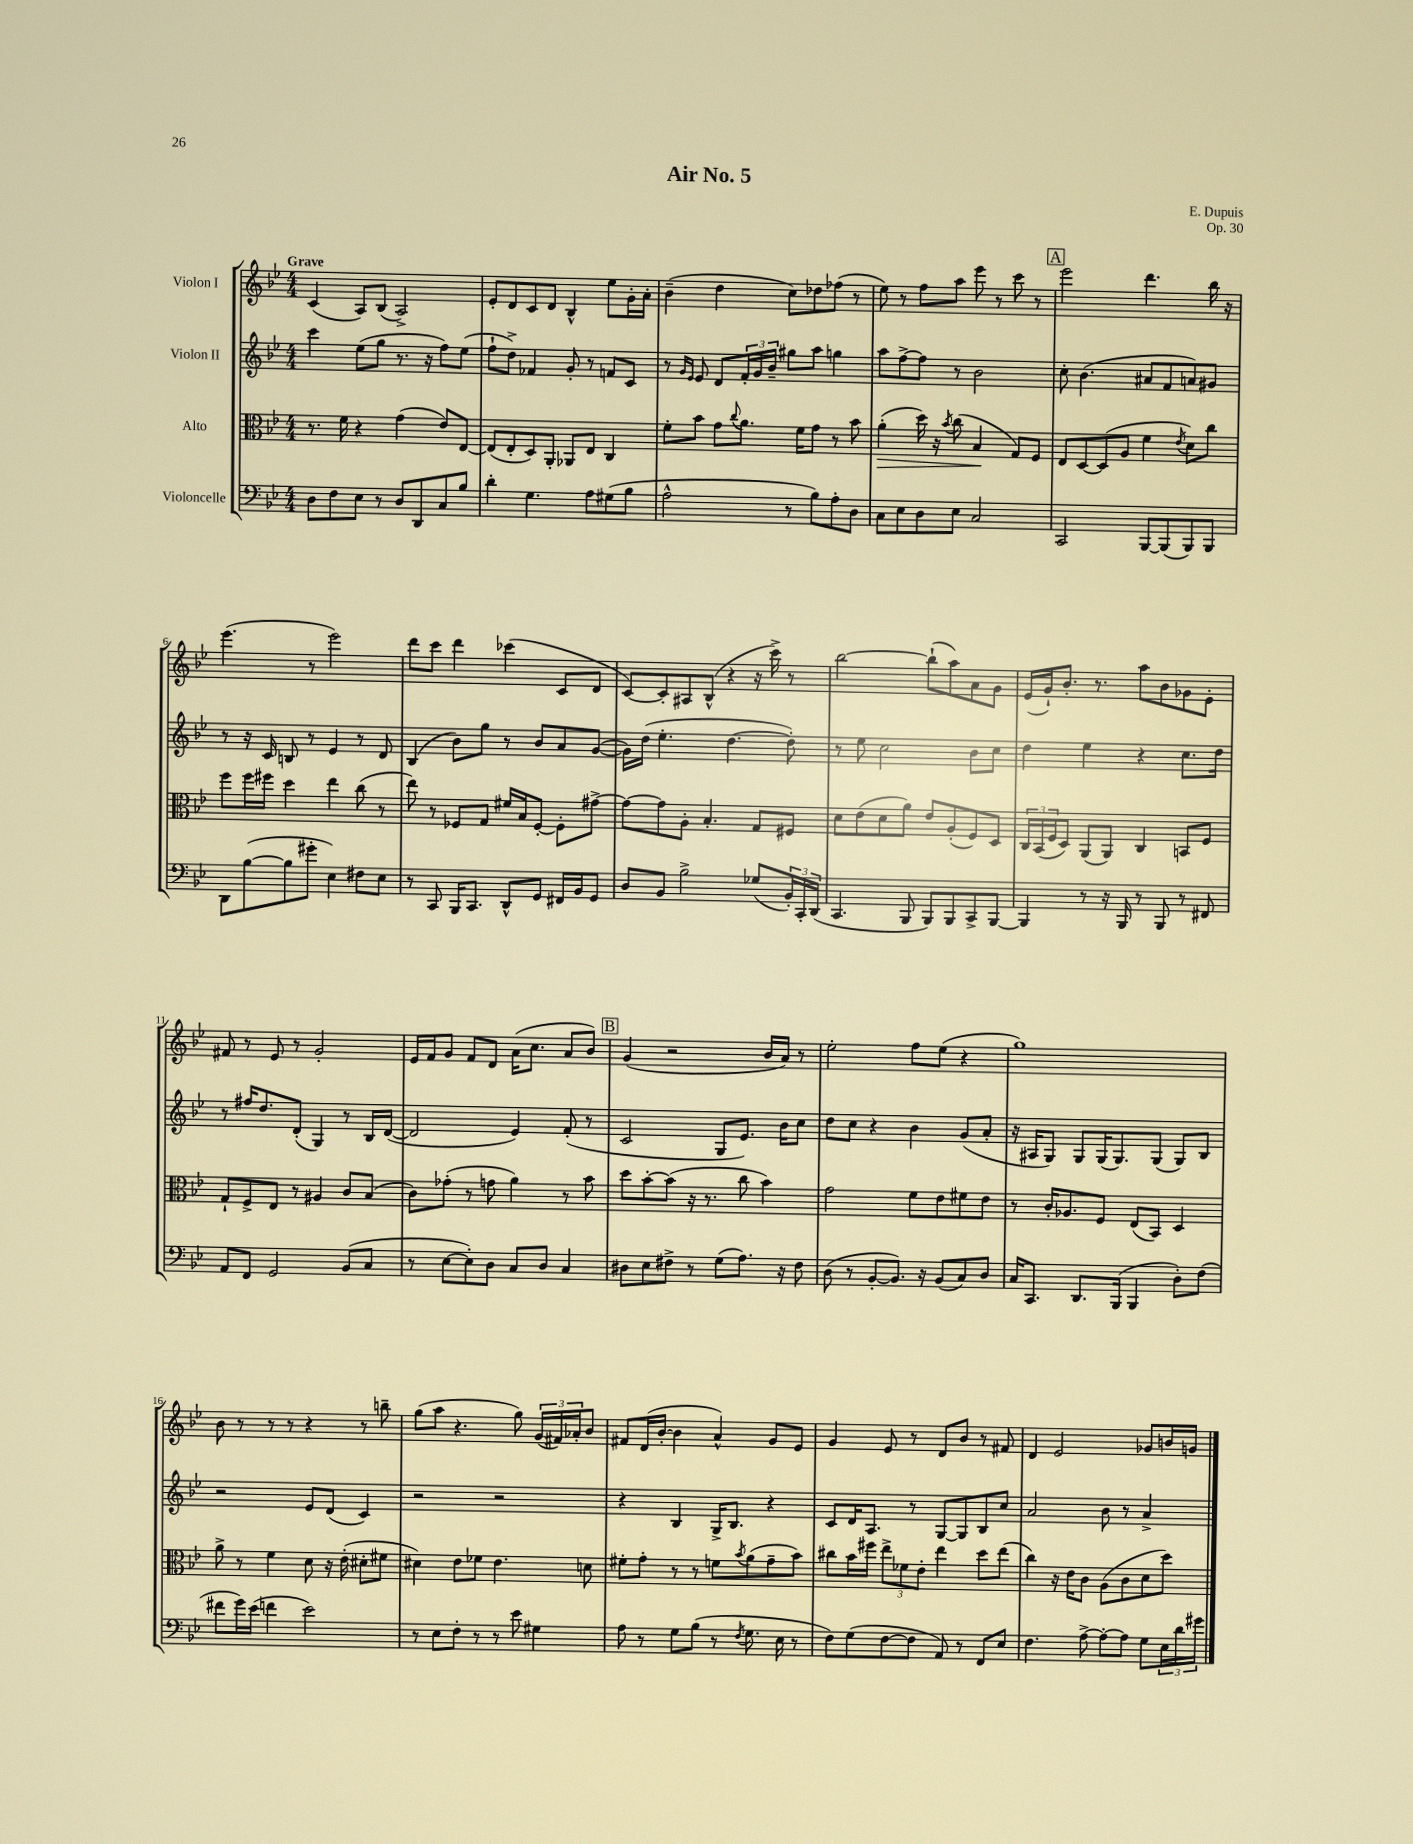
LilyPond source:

\header { title = "Air No. 5" composer = "E. Dupuis" opus = "Op. 30" }
<<
\new StaffGroup <<
\new Staff = "s0" \with { instrumentName = "Violon I" } {
    \clef treble \key bes \major \numericTimeSignature \time 4/4 \tempo "Grave"
    c'4( a8) bes8( a2->) |
    ees'8-. d'8 c'8 d'8 bes4-^ ees''8 g'16-. a'16-. |
    bes'4--( d''4 c''8) des''8 fes''8( r8 |
    ees''8) r8 f''8 a''8 ees'''8 r8 c'''8 r8 |
    \mark \markup { \box "A" } ees'''2 d'''4. bes''16 r16 |
    ees'''4.( r8 ees'''2) |
    d'''8 c'''8 d'''4 ces'''4( c'8 d'8 |
    c'8~) c'8-. ais8 bes8-^( r4 r16 c'''16->) r8 |
    bes''2~ bes''8-!( a''8) a'8 g'8 |
    ees'16( g'16-!) bes'8.-. r8. a''8 bes'8 ges'8 ees'8-. |
    fis'8 r8 ees'8 r8 g'2-. |
    ees'16 f'16 g'8 f'8 d'8 a'16( c''8. a'8 bes'8) |
    \mark \markup { \box "B" } g'4( r2 bes'16 a'16) r8 |
    ees''2-. f''8 ees''8( r4 |
    g''1) |
    bes'8 r8 r8 r8 r4 r8 b''8-- |
    g''8( a''8 r4. g''8) \tuplet 3/2 { g'16( fis'16) aes'16-. } bes'8 |
    fis'8 d'16( bes'16~-. bes'4 a'4-^) g'8 ees'8 |
    g'4 ees'8 r8 d'8 bes'8 r8 fis'8 |
    d'4 ees'2 ges'8 b'16 g'16 \bar "|." |
}
\new Staff = "s1" \with { instrumentName = "Violon II" } {
    \clef treble \key bes \major \numericTimeSignature \time 4/4
    c'''4 ees''8( g''8 r8. r16 f''8) ees''8( |
    f''8-! d''8->) fes'4 g'8-. r8 f'8 c'8 |
    r8 \grace { g'16 ees'16 } ees'8 d'8 \tuplet 3/2 { f'16-. g'16 bes'16-- } gis''8 a''8 g''4 |
    a''8 f''8~-> f''8 r8 bes'2 |
    \mark \markup { \box "A" } c''8-. bes'4.( ais'8 f'8 a'8) gis'8 |
    r8 r16 c'16 b8 r8 ees'4 r8 d'8 |
    bes4( bes'8) g''8 r8 bes'8 a'8 g'8~( |
    g'16) d''16( ees''4.-. d''4.~ d''8-.) |
    r8 ees''8 c''2 bes'8 c''8 |
    d''4 ees''4 r4 c''8. d''16 |
    r8 fis''16 d''8. d'8-.( g4) r8 bes16 d'16~( |
    d'2 ees'4) f'8-.( r8 |
    \mark \markup { \box "B" } c'2 g8 ees'8.) bes'16 c''8 |
    d''8 c''8 r4 bes'4 g'8( a'8-. |
    r16 ais16 g8) g8 g16( g8.) g8( g8) bes8 |
    r2 ees'8 d'8( c'4) |
    r2 r2 |
    r4 bes4 g16-> bes8. r4 |
    c'8 d'16 a8. r8 g8~ g8 bes8 c''8 |
    a'2 bes'8 r8 a'4-> \bar "|." |
}
\new Staff = "s2" \with { instrumentName = "Alto" } {
    \clef alto \key bes \major \numericTimeSignature \time 4/4
    r8. f'16 r4 g'4( ees'8) ees8~ |
    ees8( ees8-. d8) a,8-. aes,8 ees8 c4 |
    f'8-. bes'8 g'8 \appoggiatura { c''8 } a'8. f'16 g'8 r8 bes'8 |
    a'4-.\>( d''16) r16 \acciaccatura { bes'8 } c''8( bes4\! g8) f8 |
    \mark \markup { \box "A" } ees8 d8~ d8( a8 f'4 \acciaccatura { ees'8 } d'8) c''8 |
    f''8 f''16 fis''16 d''4 ees''4 c''8( r8 |
    ees''8) r8 fes8 g8 fis'16 bes16 fes8~-. fes8-. gis'8~-> |
    gis'8~ gis'8 a8-. bes4.-. g8 fis8 |
    d'8 ees'8( d'8 a'8) ees'8 a8-.( f8) d8 |
    \tuplet 3/2 { c16 bes,16( f16 } d8) a,8( a,8) c4 b,8 f8 |
    g8-! f8-> ees8 r8 ais4 c'8 bes8( |
    c'8) ges'8-.( r8 g'8 a'4) r8 bes'8 |
    \mark \markup { \box "B" } d''8 bes'8~-. bes'8( r16 r8. c''8 bes'4) |
    g'2 f'8 ees'8 fis'8 ees'8 |
    r8 c'16-. aes8. f8 ees8( bes,8) d4 |
    a'8-> r8 f'4 d'8 r16 ees'16-.( dis'8-. fis'8 |
    dis'4) ees'8 fes'8 ees'4. d'8 |
    fis'8-. g'8-. r8 r8 f'8 \acciaccatura { bes'8 } a'8( g'8-- bes'8) |
    cis''8 bes'16 fis''16 \tuplet 3/2 { ees''8-> fes'8 ees'8-. } ees''4 d''8 ees''8( |
    c''4) r16 ees'16 c'8 a8( c'8 d'8 d''8) \bar "|." |
}
\new Staff = "s3" \with { instrumentName = "Violoncelle" } {
    \clef bass \key bes \major \numericTimeSignature \time 4/4
    d8 f8 ees8 r8 d8 d,8 c8 bes8 |
    d'4-. g4. a8 gis8( bes8 |
    a2-^ r8 bes8) a8-. d8 |
    c8 ees8 d8 ees8 c2 |
    \mark \markup { \box "A" } c,2 bes,,8~ bes,,8( bes,,8) bes,,8 |
    d,8 bes8~( bes8 gis'8-. ees4) fis8 ees8 |
    r8 c,8 bes,,16 c,8. d,8-^ g,8 fis,16 bes,16 g,8 |
    d8 bes,8 bes2-> ges8( \tuplet 3/2 { bes,16-.) c,16-. d,16( } |
    c,4. bes,,8 bes,,8) bes,,8 c,8-> bes,,8~ |
    bes,,4 r8 r16 bes,,16 r8 bes,,8 r8 fis,8 |
    a,8 f,8 g,2 bes,8( c8 |
    r8 ees8~ ees8-.) d8 c8 d8 c4 |
    \mark \markup { \box "B" } dis8 ees8 fis8-> r8 g8( a8.) r16 fis8 |
    d8( r8 bes,8~-. bes,8.) r16 bes,8( c8) d8 |
    c16 c,8. d,8. bes,,16( bes,,4 d8-.) f8( |
    fis'8 g'16) ees'16( f'4 ees'2) |
    r8 ees8 f8-. r8 r8 ees'8 gis4 |
    a8 r8 g8 bes8( r8 \acciaccatura { f8 } g8. ees16 r8 |
    f8) g8( f8~ f8 a,8) r8 f,8 ees8 |
    f4. a8~-> a8~-. a8 g8 \tuplet 3/2 { ees16 d'16 gis'16 } \bar "|." |
}
>>
>>
